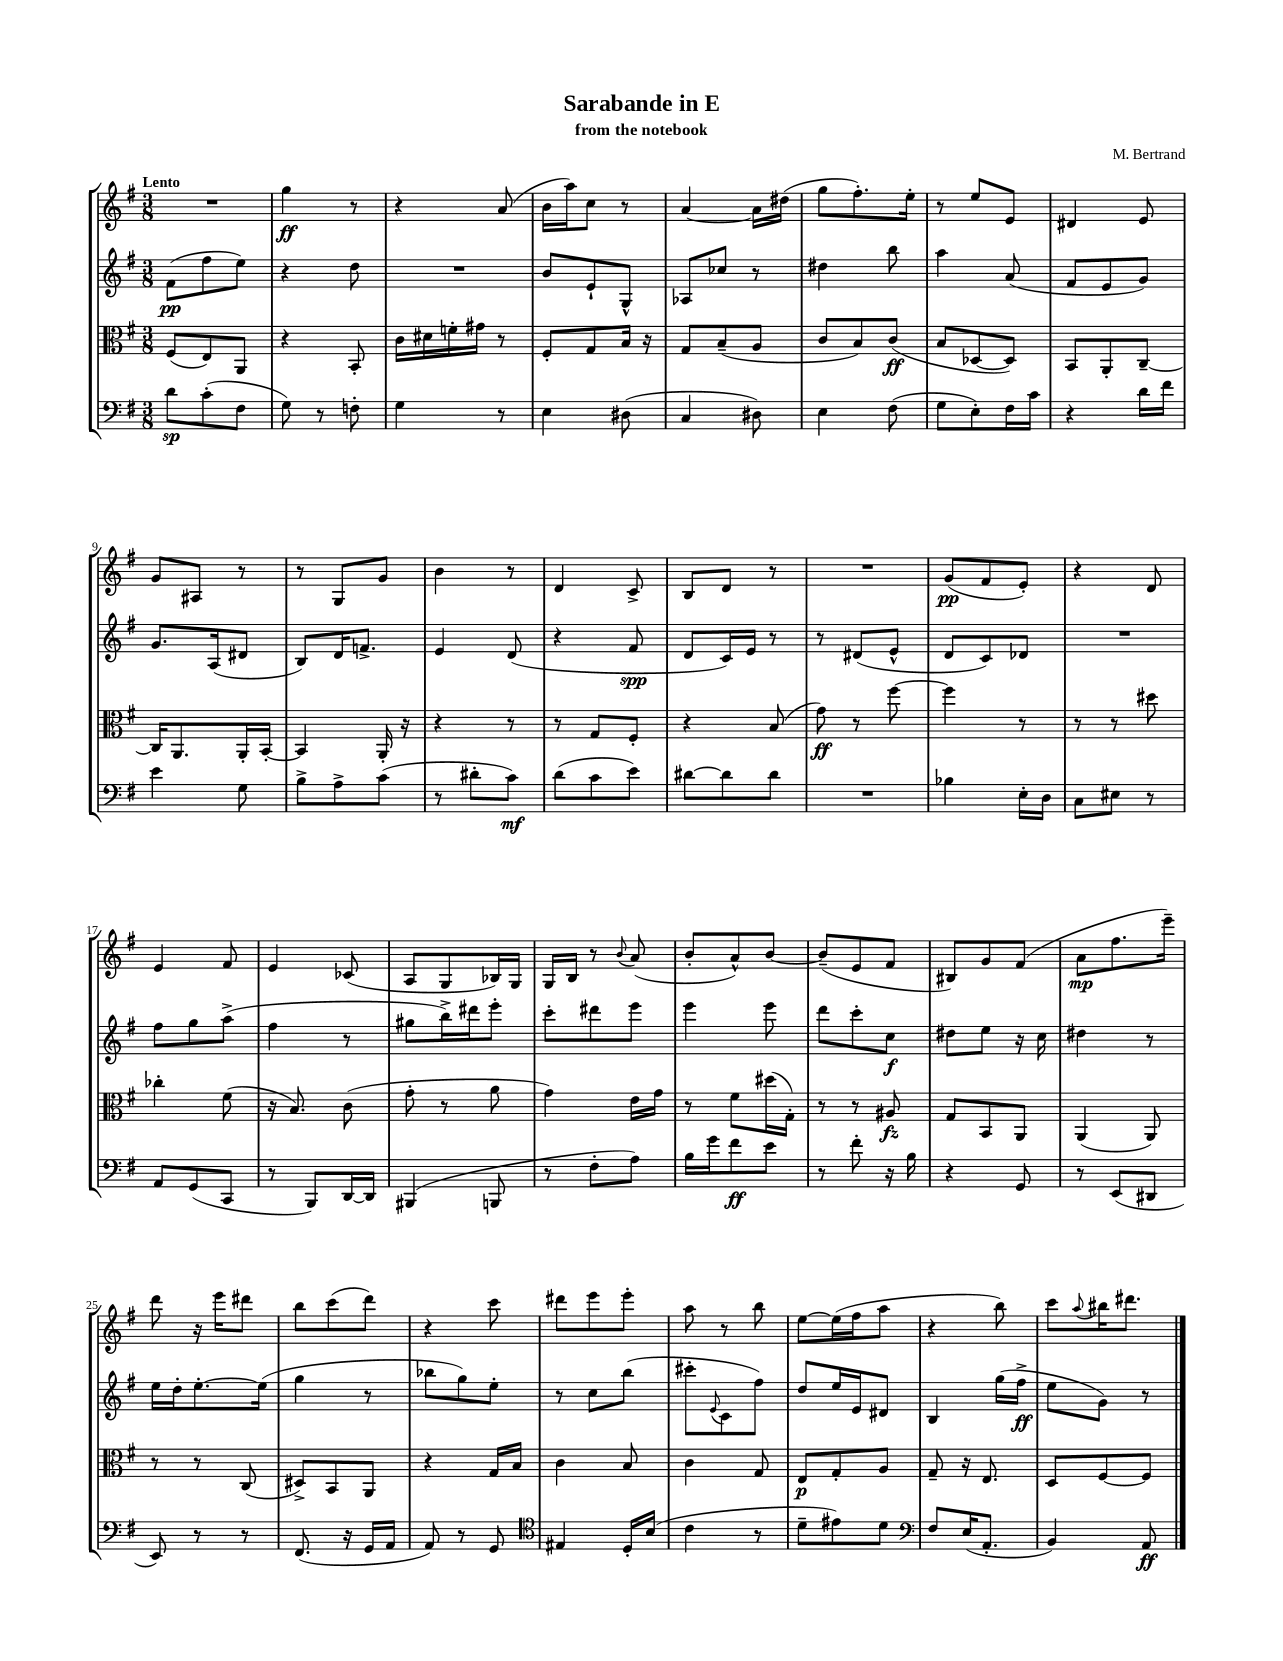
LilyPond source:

\header { title = "Sarabande in E" composer = "M. Bertrand" subtitle = "from the notebook" }
<<
\new StaffGroup <<
\new Staff = "s0" {
    \clef treble \key g \major \numericTimeSignature \time 3/8 \tempo "Lento"
    R4. |
    g''4\ff r8 |
    r4 a'8( |
    b'16 a''16) c''8 r8 |
    a'4~ a'16 dis''16( |
    g''8 fis''8.-.) e''16-. |
    r8 e''8 e'8 |
    dis'4 e'8 |
    g'8 ais8 r8 |
    r8 g8 g'8 |
    b'4 r8 |
    d'4 c'8-> |
    b8 d'8 r8 |
    R4. |
    g'8\pp( fis'8 e'8-.) |
    r4 d'8 |
    e'4 fis'8 |
    e'4 ces'8( |
    a8 g8 bes16) g16 |
    g16 b16 r8 \appoggiatura { b'8 } a'8( |
    b'8-. a'8-^) b'8~ |
    b'8--( e'8 fis'8 |
    bis8) g'8 fis'8( |
    a'8\mp fis''8. e'''16--) |
    d'''8 r16 e'''16 dis'''8 |
    b''8 c'''8( d'''8) |
    r4 c'''8 |
    dis'''8 e'''8 e'''8-. |
    a''8 r8 b''8 |
    e''8~ e''16( fis''16 a''8 |
    r4 b''8) |
    c'''8 \appoggiatura { a''8 } bis''16 dis'''8. \bar "|." |
}
\new Staff = "s1" {
    \clef treble \key g \major \numericTimeSignature \time 3/8
    fis'8\pp( fis''8 e''8) |
    r4 d''8 |
    R4. |
    b'8 e'8-! g8-^ |
    aes8 ces''8 r8 |
    dis''4 b''8 |
    a''4 a'8( |
    fis'8 e'8 g'8) |
    g'8. a16( dis'8 |
    b8) d'16 f'8.-> |
    e'4 d'8( |
    r4 fis'8\spp |
    d'8 c'16) e'16 r8 |
    r8 dis'8( e'8-^ |
    d'8 c'8) des'8 |
    R4. |
    fis''8 g''8 a''8->( |
    fis''4 r8 |
    gis''8 b''16->) dis'''16 e'''8-. |
    c'''8-. dis'''8 e'''8 |
    e'''4 e'''8 |
    d'''8 c'''8-. c''8\f |
    dis''8 e''8 r16 c''16 |
    dis''4 r8 |
    e''16 d''16-. e''8.~-. e''16( |
    g''4 r8 |
    bes''8 g''8) e''8-. |
    r8 c''8 b''8( |
    cis'''8-. \appoggiatura { e'8 } c'8 fis''8) |
    d''8 e''16 e'16 dis'8 |
    b4 g''16( fis''16->\ff |
    e''8 g'8) r8 \bar "|." |
}
\new Staff = "s2" {
    \clef alto \key g \major \numericTimeSignature \time 3/8
    fis8( e8) a,8 |
    r4 b,8-. |
    c'16 dis'16 f'16-. gis'16 r8 |
    fis8-. g8 b16 r16 |
    g8 b8--( a8 |
    c'8 b8) c'8\ff( |
    b8 des8~ des8) |
    b,8 a,8-. c8~-- |
    c16 a,8. a,16-. b,16~-. |
    b,4 a,16-. r16 |
    r4 r8 |
    r8 g8 fis8-. |
    r4 b8( |
    g'8\ff) r8 fis''8~ |
    fis''4 r8 |
    r8 r8 dis''8 |
    ces''4-. fis'8( |
    r16 b8.) c'8( |
    g'8-. r8 a'8 |
    g'4) e'16 g'16 |
    r8 fis'8 dis''16( g16-.) |
    r8 r8 ais8\fz |
    g8 b,8 a,8 |
    a,4( a,8) |
    r8 r8 c8( |
    dis8->) b,8 a,8 |
    r4 g16 b16 |
    c'4 b8 |
    c'4 g8 |
    e8\p g8-. a8 |
    g8-- r16 e8. |
    d8 fis8~ fis8 \bar "|." |
}
\new Staff = "s3" {
    \clef bass \key g \major \numericTimeSignature \time 3/8
    d'8\sp c'8-.( fis8 |
    g8) r8 f8-. |
    g4 r8 |
    e4 dis8( |
    c4 dis8) |
    e4 fis8( |
    g8 e8-.) fis16 c'16 |
    r4 d'16 fis'16 |
    e'4 g8 |
    b8-> a8-> c'8( |
    r8 dis'8-. c'8\mf) |
    d'8( c'8 e'8) |
    dis'8~ dis'8 dis'8 |
    R4. |
    bes4 e16-. d16 |
    c8 eis8 r8 |
    a,8 g,8( c,8 |
    r8 b,,8) d,16~ d,16 |
    bis,,4( b,,8 |
    r8 fis8-. a8) |
    b16 g'16 fis'8\ff e'8 |
    r8 fis'8-. r16 b16 |
    r4 g,8 |
    r8 e,8( dis,8 |
    e,8) r8 r8 |
    fis,8.( r16 g,16 a,16 |
    a,8) r8 g,8 |
    \clef tenor eis4 d16-. b16( |
    c'4 r8 |
    d'8-- eis'8) d'8 |
    \clef bass fis8 e16( a,8.-. |
    b,4) a,8\ff \bar "|." |
}
>>
>>
